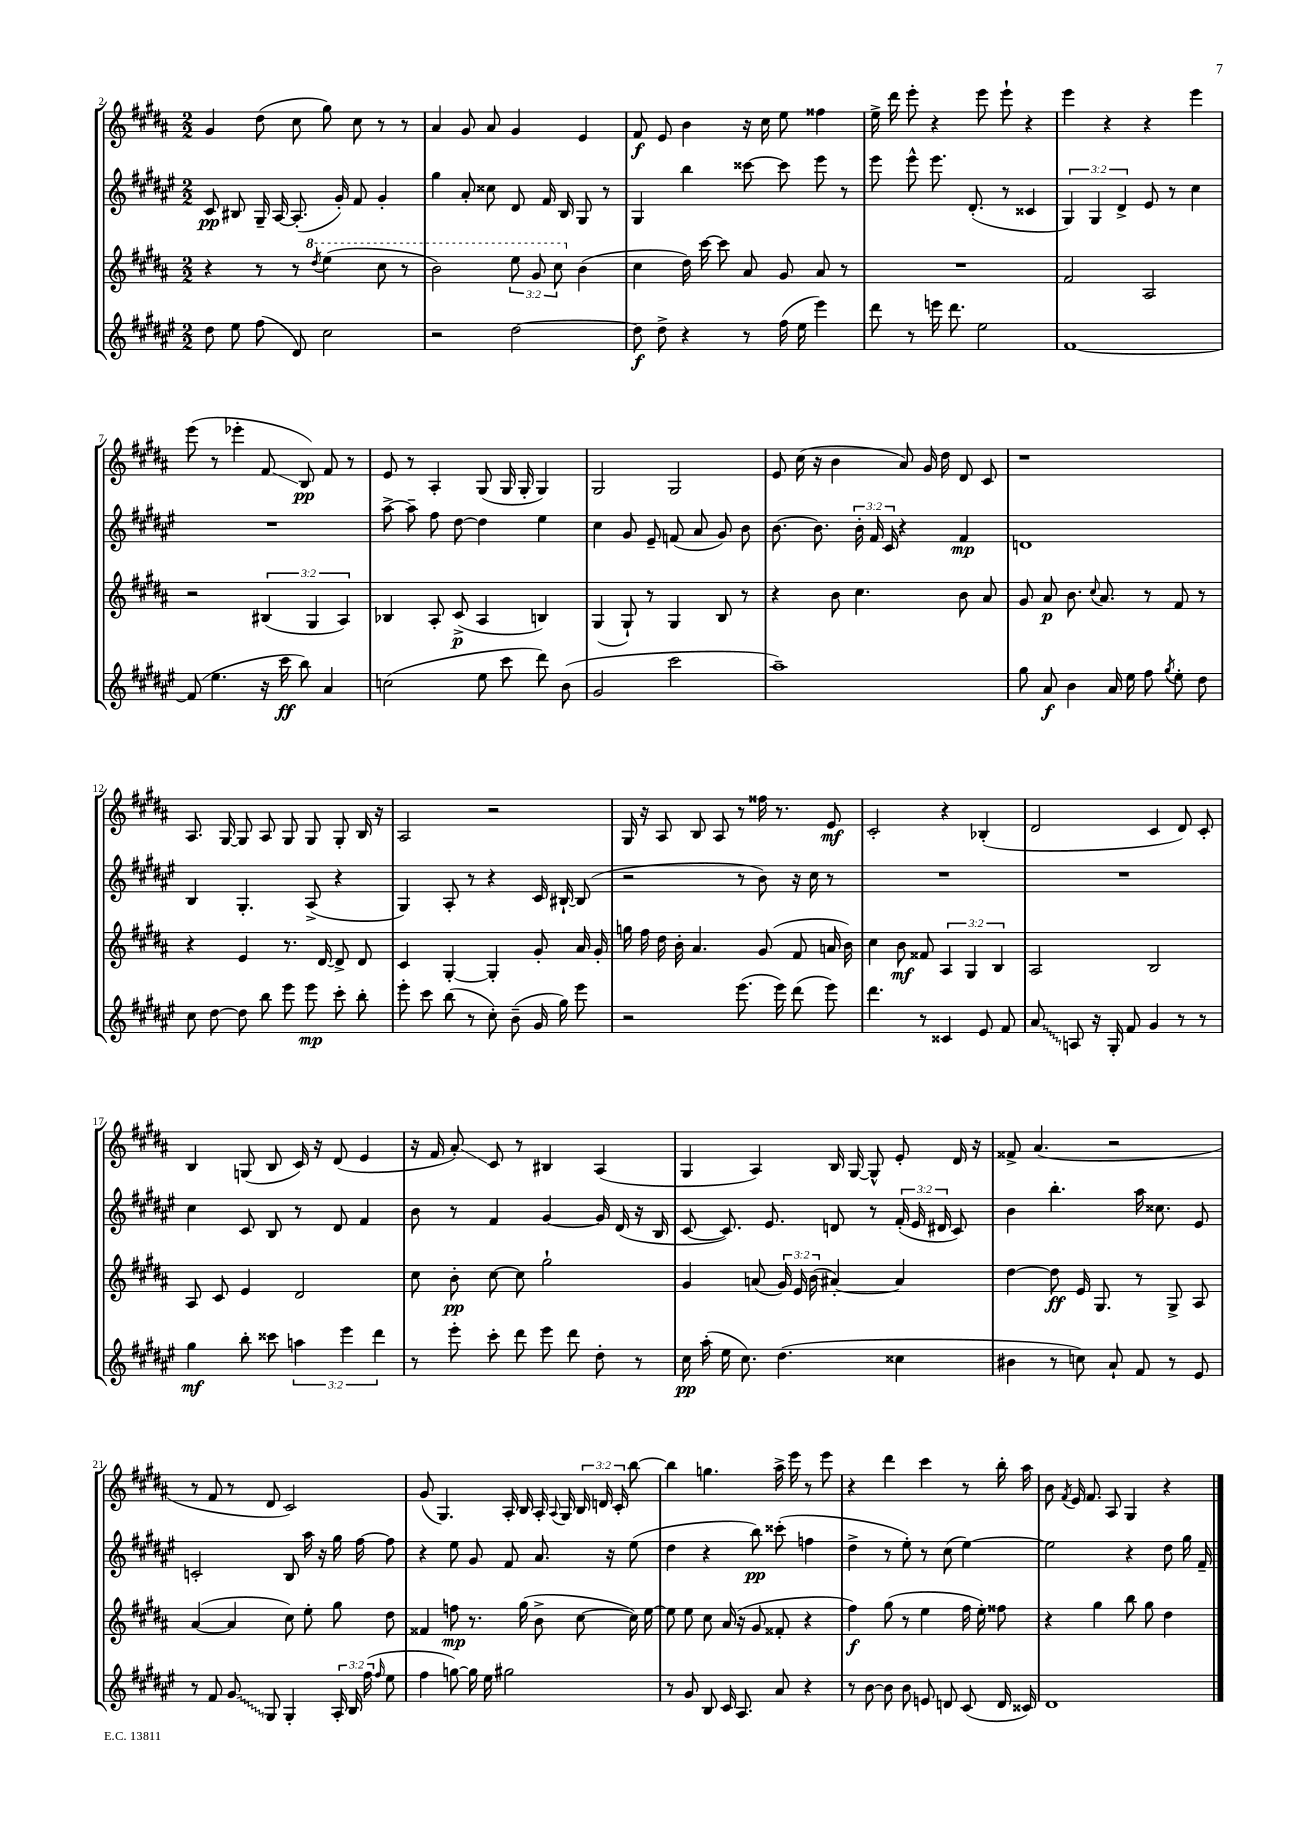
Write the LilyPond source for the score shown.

<<
\new StaffGroup <<
\new Staff = "s0" {
    \clef treble \key b \major \numericTimeSignature \time 2/2 \override Staff.TupletNumber.text = #tuplet-number::calc-fraction-text
    \autoBeamOff gis'4 dis''8( cis''8 gis''8) cis''8 r8 r8 |
    ais'4 gis'8 ais'8 gis'4 e'4 |
    fis'8\f e'8 b'4 r16 cis''16 e''8 fisis''4 |
    e''16-> dis'''16 e'''8-. r4 e'''8 e'''8-! r4 |
    e'''4 r4 r4 e'''4 |
    e'''8( r8 ees'''4-. fis'8\glissando b8\pp) fis'8 r8 |
    e'8 r8 ais4-. gis8( gis16 gis16-. gis4) |
    gis2 gis2 |
    e'8 cis''16( r16 b'4 ais'8) gis'16 dis''16 dis'8 cis'8 |
    r1 |
    ais8. gis16~ gis8 ais8 gis8 gis8 gis8-. b16 r16 |
    ais2 r2 |
    gis16 r16 ais8 b8 ais8 r8 fisis''16 r8. e'8\mf |
    cis'2-. r4 bes4-.( |
    dis'2 cis'4 dis'8) cis'8-. |
    b4 g8( b8 cis'16) r16 dis'8( e'4 |
    r16 fis'16 ais'8-.\glissando) cis'8 r8 bis4 ais4( |
    gis4 ais4) b16 gis16~ gis8-^ e'8-. dis'16 r16 |
    fisis'8-> ais'4.( r2 |
    r8 fis'8 r8 dis'8 cis'2) |
    gis'8( gis4.) ais16-. b16 ais16-. \appoggiatura { ais8 } gis16 \tuplet 3/2 { b16 d'16 cis'16-. } b''8~ |
    b''4 g''4. ais''16-> e'''16 r8 e'''8 |
    r4 dis'''4 cis'''4 r8 b''16-. ais''16 |
    b'8 \acciaccatura { fis'8 } e'16 fis'8. ais8 gis4 r4 \bar "|." |
}
\new Staff = "s1" {
    \clef treble \key fis \major \numericTimeSignature \time 2/2 \override Staff.TupletNumber.text = #tuplet-number::calc-fraction-text
    \autoBeamOff cis'8\pp bis8 gis16-- ais16~ ais8.-.( gis'16-.) fis'8 gis'4-. |
    gis''4 ais'8-. cisis''8 dis'8 fis'16 b16 gis8 r8 |
    gis4 b''4 cisis'''8~ cisis'''8 eis'''8 r8 |
    eis'''8 eis'''8-^ eis'''8. dis'8.-.( r8 cisis'4 |
    \tuplet 3/2 { gis4) gis4 dis'4-> } eis'8 r8 cis''4 |
    R1 |
    ais''8~-> ais''8-- fis''8 dis''8~ dis''4 eis''4 |
    cis''4 gis'8 eis'8-- f'8( ais'8 gis'8) b'8 |
    b'8.~ b'8. \tuplet 3/2 { b'16-. fis'16 cis'16 } r4 fis'4\mp |
    d'1 |
    b4 gis4.-. ais8->( r4 |
    gis4) ais8-. r8 r4 cis'16 bis16~-! bis8( |
    r2 r8 b'8) r16 cis''16 r8 |
    R1 |
    R1 |
    cis''4 cis'8 b8 r8 dis'8 fis'4 |
    b'8 r8 fis'4 gis'4~ gis'16 dis'16( r16 b16 |
    cis'8~ cis'8.) eis'8. d'8 r8 \tuplet 3/2 { fis'16-.( eis'16 dis'16 } cis'8) |
    b'4 b''4.-. ais''16 cisis''8. eis'8 |
    c'2-. b8 ais''16 r16 gis''16 fis''16~ fis''8 |
    r4 eis''8 gis'8 fis'8 ais'8. r16 eis''8( |
    dis''4 r4 b''8\pp) cisis'''8-.( f''4 |
    dis''4-> r8 eis''8-.) r8 cis''8( eis''4~) |
    eis''2 r4 dis''8 gis''16 fis'16-- \bar "|." |
}
\new Staff = "s2" {
    \clef treble \key b \major \numericTimeSignature \time 2/2 \override Staff.TupletNumber.text = #tuplet-number::calc-fraction-text
    \autoBeamOff r4 r8 r8 \ottava #1 \acciaccatura { dis'''8 } e'''4( cis'''8 r8 |
    b''2) \tuplet 3/2 { e'''8 gis''8 cis'''8 \ottava #0 } b'4( |
    cis''4 dis''16) cis'''16~ cis'''8 ais'8 gis'8 ais'8 r8 |
    R1 |
    fis'2 ais2 |
    r2 \tuplet 3/2 { bis4( gis4 ais4) } |
    bes4 ais8-. cis'8->\p( ais4 b4) |
    gis4( gis8-!) r8 gis4 b8 r8 |
    r4 b'8 cis''4. b'8 ais'8 |
    gis'8 ais'8\p b'8. \appoggiatura { cis''8 } ais'8. r8 fis'8 r8 |
    r4 e'4 r8. dis'16~ dis'8-> dis'8 |
    cis'4 gis4~-. gis4-. gis'8-. ais'16 gis'16-. |
    g''16 fis''16 dis''16 b'16-. ais'4. gis'8( fis'8 a'16 b'16) |
    cis''4 b'8\mf fisis'8 \tuplet 3/2 { ais4 gis4 b4 } |
    ais2 b2 |
    ais8 cis'8 e'4 dis'2 |
    cis''8 b'8-.\pp cis''8~ cis''8 gis''2-! |
    gis'4 a'8( \tuplet 3/2 { gis'16) e'16 b'16( } ais'4~-.) ais'4 |
    dis''4~ dis''8\ff e'16 gis8. r8 gis8-> ais8 |
    ais'4~( ais'4 cis''8) e''8-. gis''8 dis''8 |
    fisis'4 f''8\mp r8. gis''16( b'8-> cis''8~ cis''16) e''16~ |
    e''8 e''8 cis''8 ais'16( r16 gis'8 fisis'8-. r4 |
    fis''4\f) gis''8( r8 e''4 fis''16 e''16-.) fisis''8 |
    r4 gis''4 b''8 gis''8 dis''4 \bar "|." |
}
\new Staff = "s3" {
    \clef treble \key fis \major \numericTimeSignature \time 2/2 \override Staff.TupletNumber.text = #tuplet-number::calc-fraction-text
    \autoBeamOff dis''8 eis''8 fis''8( dis'8) cis''2 |
    r2 dis''2~ |
    dis''8\f dis''8-> r4 r8 fis''16( eis''16 eis'''4) |
    dis'''8 r8 e'''16 dis'''8. eis''2 |
    fis'1~ |
    fis'8( eis''4. r16 cis'''16\ff b''8) ais'4 |
    c''2( eis''8 cis'''8 dis'''8) b'8( |
    gis'2 cis'''2 |
    ais''1--) |
    gis''8 ais'8\f b'4 ais'16 eis''16 fis''8 \acciaccatura { gis''8 } eis''8-. dis''8 |
    cis''8 dis''8~ dis''8 b''8 eis'''8 eis'''8\mp cis'''8-. b''8-. |
    eis'''8-. cis'''8 b''8( r8 cis''8-.) b'8--( gis'16 gis''16) eis'''8 |
    r2 eis'''8.( eis'''16) dis'''8( eis'''8) |
    dis'''4. r8 cisis'4 eis'8 fis'8 |
    \once \override Glissando.style = #'zigzag ais'8\glissando a8 r16 gis16-. fis'8 gis'4 r8 r8 |
    gis''4\mf b''8-. cisis'''8 \tuplet 3/2 { a''4 eis'''4 dis'''4 } |
    r8 eis'''8-. cis'''8-. dis'''8 eis'''8 dis'''8 dis''8-. r8 |
    cis''16\pp ais''16-.( eis''16 cis''8.) dis''4.( cisis''4 |
    bis'4 r8 c''8) ais'8-! fis'8 r8 eis'8 |
    r8 fis'8 \once \override Glissando.style = #'zigzag gis'8\glissando gis8 gis4-. \tuplet 3/2 { ais16-. b16 fis''16( } \grace { fis''16 } eis''8 |
    fis''4 g''8~) g''16 eis''16 gis''2 |
    r8 gis'8 b8 cis'16 ais8. ais'8 r4 |
    r8 b'8~ b'8 b'8 e'8 d'8 cis'8( d'16 cisis'16) |
    dis'1 \bar "|." |
}
>>
>>
\layout { \context { \Score currentBarNumber = #2 } }
